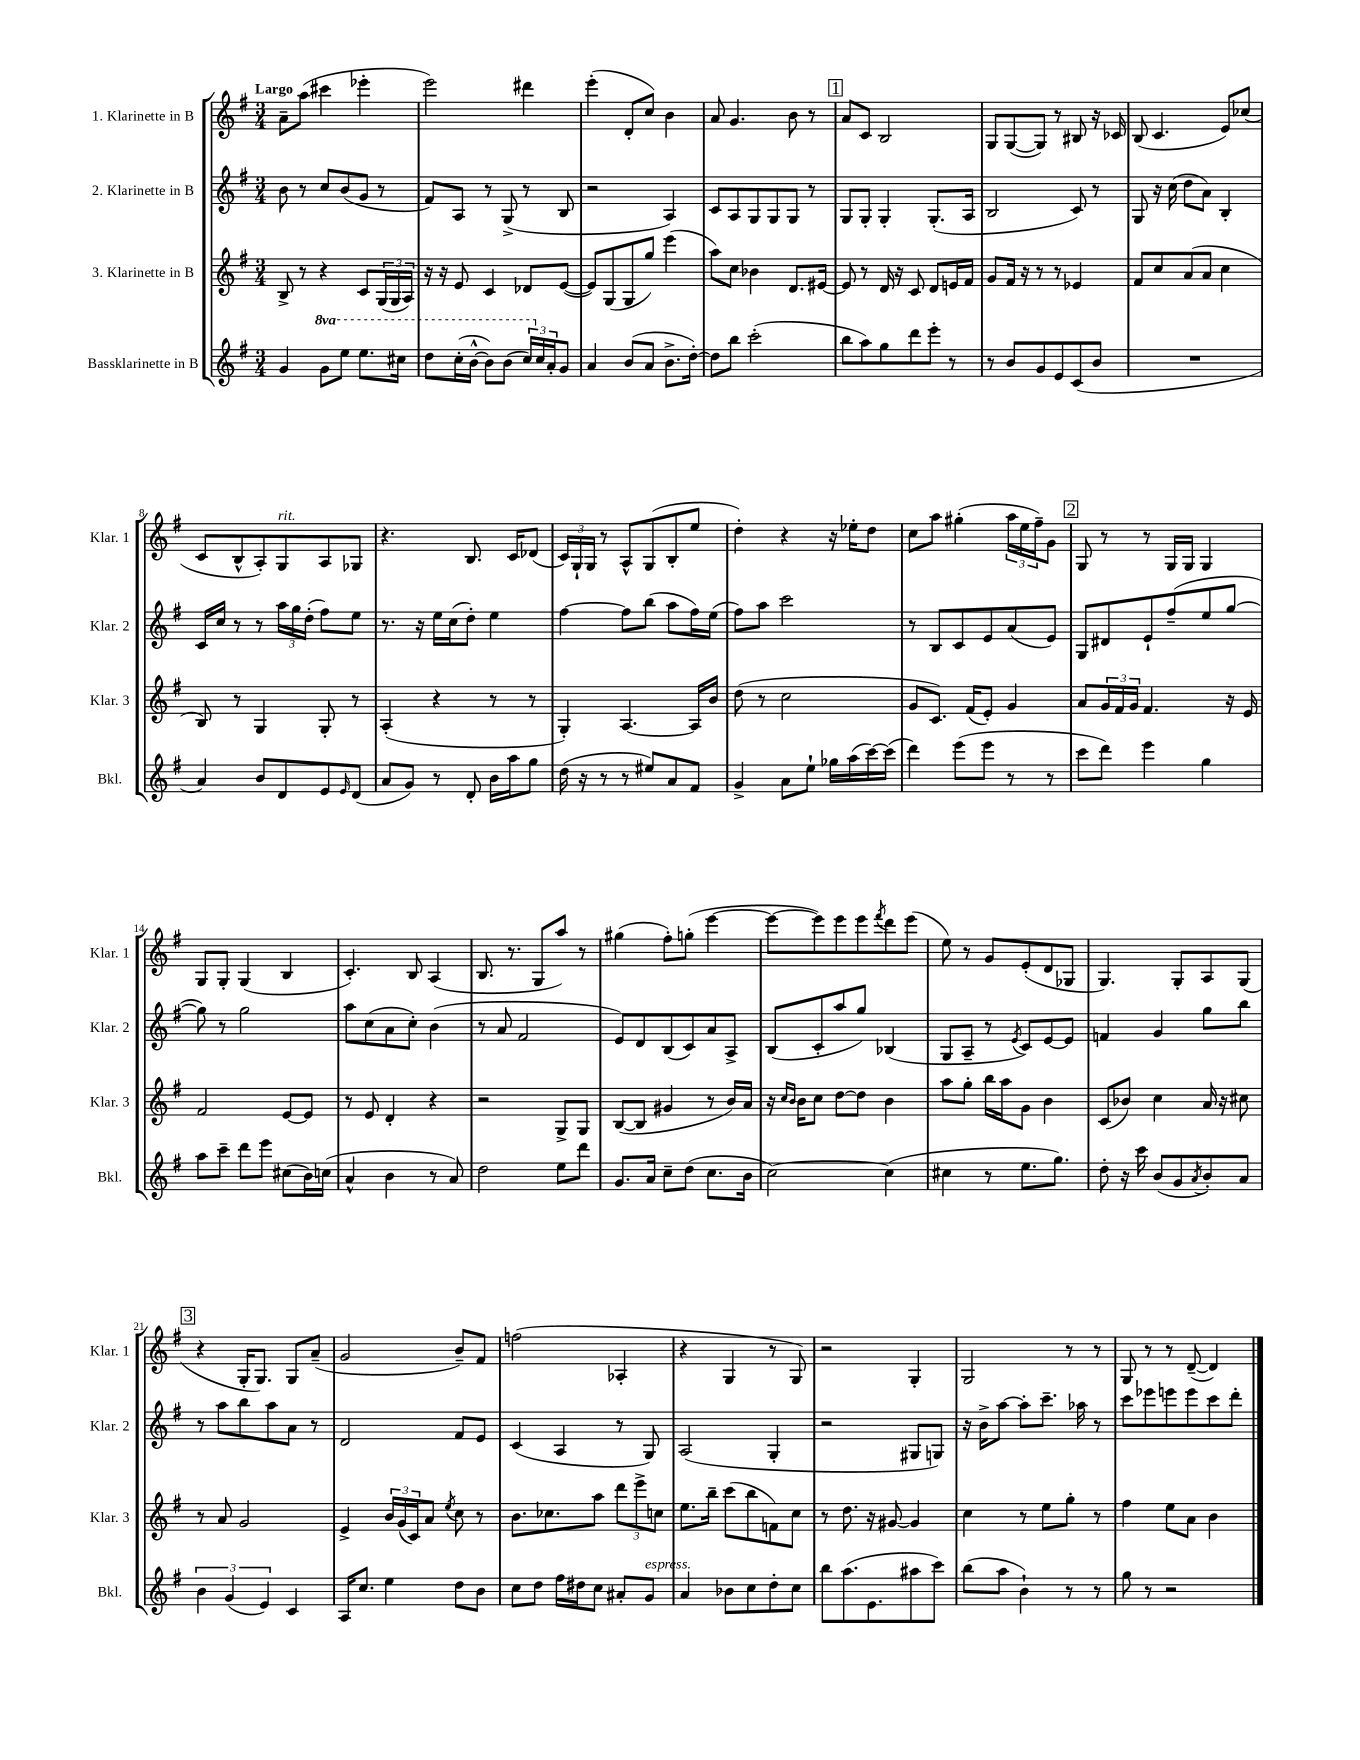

**kern	**kern	**kern	**kern
*part4	*part3	*part2	*part1
*staff4	*staff3	*staff2	*staff1
*I"Bassklarinette in B	*I"3. Klarinette in B	*I"2. Klarinette in B	*I"1. Klarinette in B
*I'Bkl.	*I'Klar. 3	*I'Klar. 2	*I'Klar. 1
*clefG2	*clefG2	*clefG2	*clefG2
*k[f#]	*k[f#]	*k[f#]	*k[f#]
*M3/4	*M3/4	*M3/4	*M3/4
=1	=1	=1	=1
!	!	!	!LO:TX:a:B:t=Largo
4g/	8B^/	8b\	8a~\L
.	8r	8r	(8aa\J
*8va	*	*	*
8gg\L	4r	8cc/L	4ccc#X\
8eee\J	.	(8b/	.
8.eee\L	8c/L	8g/J	4eee-X'\
.	(24G/L	8r	.
.	24G/	.	.
16ccc#X\Jk	.	.	.
.	24A/JJ)	.	.
=2	=2	=2	=2
8ddd\L	16r	8f#/L)	2eee\)
.	16r	.	.
(16ccc'\L	8e/	8A/J	.
[16bb^^\JJ	.	.	.
8bb\L])	4c/	8r	.
(8bb\J	.	(8G^/	.
24ccc/LL)	8d-X/L	8r	4ddd#X\
*X8va	*	*	*
24cc/	.	.	.
24a'/J	.	.	.
8g/J	([8e/J	8B/	.
=3	=3	=3	=3
4a/	8e/L])	2r	(4eee'\
.	(8G/	.	.
(8b/L	8G/	.	8d'/L
8a/J	8gg/J)	.	8cc/J)
8.b^\L	(4eee\	4A/)	4b\
[16dd'\Jk)	.	.	.
=4	=4	=4	=4
8dd\L]	8aa\L)	8c/L	8a/
8bb\J	8cc\J	8A/	4.g/
(2ccc'\	4b-X\	8G/	.
.	.	8G/	.
.	8.d/L	8G/J	8b\
.	.	8r	8r
.	[16e#X/Jk	.	.
!!LO:REH:place=s1:t=1
=5	=5	=5	=5
8bb\L	8e#/]	8G/L	8a/L
8aa\)	8r	8G'/J	8c/J
8gg\	16d/	4G'/	2B/
.	16r	.	.
8ddd\	8c/	.	.
8eee'\J	8d/L	(8.G'/L	.
8r	16en/L	.	.
.	16f#/JJ	16A/Jk	.
=6	=6	=6	=6
8r	8g/L	2B/	8G/L
8b/L	16f#/Jk	.	([8G/
.	16r	.	.
8g/	8r	.	8G/J])
8e/	8r	.	8r
(8c/	4e-X/	8c/)	8B#X/
8b/J	.	8r	16r
.	.	.	16c-X/
=7	=7	=7	=7
2.r	8f#/L	8G/	(8B/
.	8cc/	16r	4.c/
.	.	(16cc\	.
.	(8a/	8dd\L	.
.	8a/J	8a\J)	.
.	4cc\	4B'/	8e/L)
.	.	.	(8cc-X/J
!!LO:LB:g=z
=8	=8	=8	=8
4a/)	8B/)	16c/LL	8c/L
.	.	16cc/JJ	.
.	8r	8r	8B^^/
8b/L	4G/	8r	8A'/)
!	!	!	!LO:TX:a:i:t=rit.
8d/	.	24aa\LL	8G/
.	.	24gg\	.
.	.	(24dd'\JJ	.
8e/	8G'/	8ff#\L)	8A/
16qqe/	.	.	.
(8d/J	8r	8ee\J	8G-X/J
=9	=9	=9	=9
8a/L	(4A'/	8.r	4.r
8g/J)	.	.	.
.	.	16r	.
8r	4r	16ee\LL	.
.	.	(16cc\J	.
8d'/	.	8dd'\J)	8.B/
16b\LL	8r	4ee\	.
16aa\J	.	.	16c/KL
8gg\J	8r	.	(8d-X/J
=10	=10	=10	=10
(16dd\	4G'/)	[4ff#\	24c/LL)
.	.	.	24G`/
16r	.	.	.
.	.	.	24G/JJ
8r	.	.	8r
8r	[4.A/	8ff#\L]	8A^^/L
8ee#X/L)	.	(8bb\J	(8G/
8a/	.	8aa\L	8B'/
8f#/J	16A/LL]	16ff#\L)	8ee/J
.	16b/JJ	(16ee\JJ	.
=11	=11	=11	=11
4g^/	(8dd\	8ff#\L)	4dd'\)
.	8r	8aa\J	.
8a\L	2cc\	2ccc\	4r
8ee`\J	.	.	.
16gg-X\LL	.	.	16r
(16aa\	.	.	16ee-X'\KL
[16ccc\)	.	.	8dd\J
(16ccc\JJ]	.	.	.
=12	=12	=12	=12
4ddd\)	8g/L	8r	8cc\L
.	8.c/J)	8B/L	8aa\J
(8eee\L	.	8c/	(4gg#X'\
.	(16f#/KL	.	.
8eee\J	8e'/J)	8e/	.
8r	4g/	(8a/	24aa\LL
.	.	.	24ee\
.	.	.	24ff#~\J)
8r	.	8e/J)	8g\J
!!LO:REH:place=s1:t=2
=13	=13	=13	=13
8ccc\L	8a/L	8G/L	8G/
8ddd\J)	24g/L	8d#X/	8r
.	24f#/	.	.
.	24g/JJ	.	.
4eee\	4.f#/	8e`/	8r
.	.	(8ff#~/	16G/LL
.	.	.	16G/JJ
4gg\	.	8ee/	4G/
.	16r	[8gg/J	.
.	16e/	.	.
!!LO:LB:g=z
=14	=14	=14	=14
8aa\L	2f#/	8gg\])	8G/L
8ccc~\J	.	8r	8G'/J
8ddd\L	.	2gg\	(4G/
8eee\J	.	.	.
(8cc#X\L	[8e/L	.	4B/
16b\L)	8e/J]	.	.
(16ccn\JJ	.	.	.
=15	=15	=15	=15
4a^^/	8r	8aa\L	4.c'/)
.	8e/	(8cc\	.
4b\	4d'/	8a\	.
.	.	8cc'\J)	8B/
8r	4r	(4b\	(4A/
8a/)	.	.	.
=16	=16	=16	=16
2dd\	2r	8r	8.B/
.	.	8a/	.
.	.	.	8.r
.	.	2f#/	.
.	.	.	8G/L
8ee\L	8G^/L	.	8aa/J)
8ddd\J	8G/J	.	8r
=17	=17	=17	=17
8.g/L	([8B/L	8e/L)	(4gg#X\
.	8B/J]	8d/	.
16a/Jk	.	.	.
8cc~\L	4g#X/	(8B/	8ff#'\L)
(8dd\J	.	8c/)	(8ggn'\J
8.cc\L	8r	8a/	[4eee\
.	16b/LL)	8A^/J	.
16b\Jk	16a/JJ	.	.
=18	=18	=18	=18
[2cc\)	16r	(8B/L	8eee\L_
.	16qqcc/LL	.	.
.	16qqb/JJ	.	.
.	16b\KL	.	.
.	8cc\J	8c'/	8eee\])
.	[8dd\L	8aa/	8eee\
.	8dd\J]	8gg/J)	8eee\
.	.	.	8qfff#/
(4cc\]	4b\	(4B-X/	8ddd\
.	.	.	(8eee\J
=19	=19	=19	=19
4cc#X\	8aa\L	8G/L	8ee\)
.	8gg'\J	8A~/J	8r
8r	16bb\LL	8r	8g/L
.	16aa\J	.	.
.	.	8qe/	.
8.ee\L	8g\J	8c/L)	(8e'/
.	4b\	[8e/	8d/
8.gg\J)	.	.	.
.	.	8e/J]	8G-X/J
=20	=20	=20	=20
8dd'\	(8c/L	4fn/	4.G/)
16r	8b-X/J)	.	.
16ccc\	.	.	.
(8b/L	4cc\	4g/	.
8g/	.	.	8G'/L
8qa/	.	.	.
8b'/)	16a/	8gg\L	8A/
.	16r	.	.
8a/J	8cc#X\	8bb\J	(8G/J
!!LO:LB:g=z
!!LO:REH:place=s1:t=3
=21	=21	=21	=21
6b\	8r	8r	4r
.	8a/	8aa\L	.
(6g/	.	.	.
.	2g/	8bb\	16G'/KL
.	.	.	8.G/J)
6e/)	.	.	.
.	.	8aa\	.
4c/	.	8a\J	8G/L
.	.	8r	(8a~/J
=22	=22	=22	=22
16A/KL	4e^/	2d/	2g/
8.cc/J	.	.	.
4ee\	24b/LL	.	.
.	(24g/	.	.
.	24c/J)	.	.
.	8a/J	.	.
.	8qee/	.	.
8dd\L	8cc\	8f#/L	8b~/L)
8b\J	8r	8e/J	8f#/J
=23	=23	=23	=23
8cc\L	8.b\L	(4c/	(2ffn\
8dd\J	.	.	.
.	8.cc-X\	.	.
16ff#\LL	.	4A/	.
16dd#X\J	.	.	.
8cc\J	8aa\J	.	.
8a#X'/L	12ddd\L	8r	4A-X'/
.	12eee^\	.	.
!LO:TX:a:i:t=espress.	!	!	!
8g/J	.	8G/)	.
.	12ccn\J	.	.
=24	=24	=24	=24
4a/	8.ee\L	(2A/	4r
.	16bb~\Jk	.	.
8b-X\L	(8ccc\L	.	4G/
8cc\	8bb\	.	.
8dd'\	8fn\)	4G'/	8r
8cc\J	8cc\J	.	8G/)
=25	=25	=25	=25
8bb\L	8r	2r	2r
(8.aa\	8.dd\	.	.
8.e\	16r	.	.
.	[8g#X/	.	.
8aa#X\	4g#/]	8G#X/L	4G'/
8ccc\J)	.	8Gn/J)	.
=26	=26	=26	=26
(8bb\L	4cc\	16r	2G/
.	.	16b^\KL	.
8aa\J	.	[8aa\J	.
4b`\)	8r	8aa'\L]	.
.	8ee\L	8.ccc~\J	.
8r	8gg'\J	.	8r
.	.	16aa-X\	.
8r	8r	8r	8r
=27	=27	=27	=27
8gg\	4ff#\	8ccc\L	8G/
8r	.	8eee-X\	8r
2r	8ee\L	8eeen\	8r
.	8a\J	8eee\	([8d~/
.	4b\	8ccc\	4d/])
.	.	8ddd'\J	.
==	==	==	==
*-	*-	*-	*-
